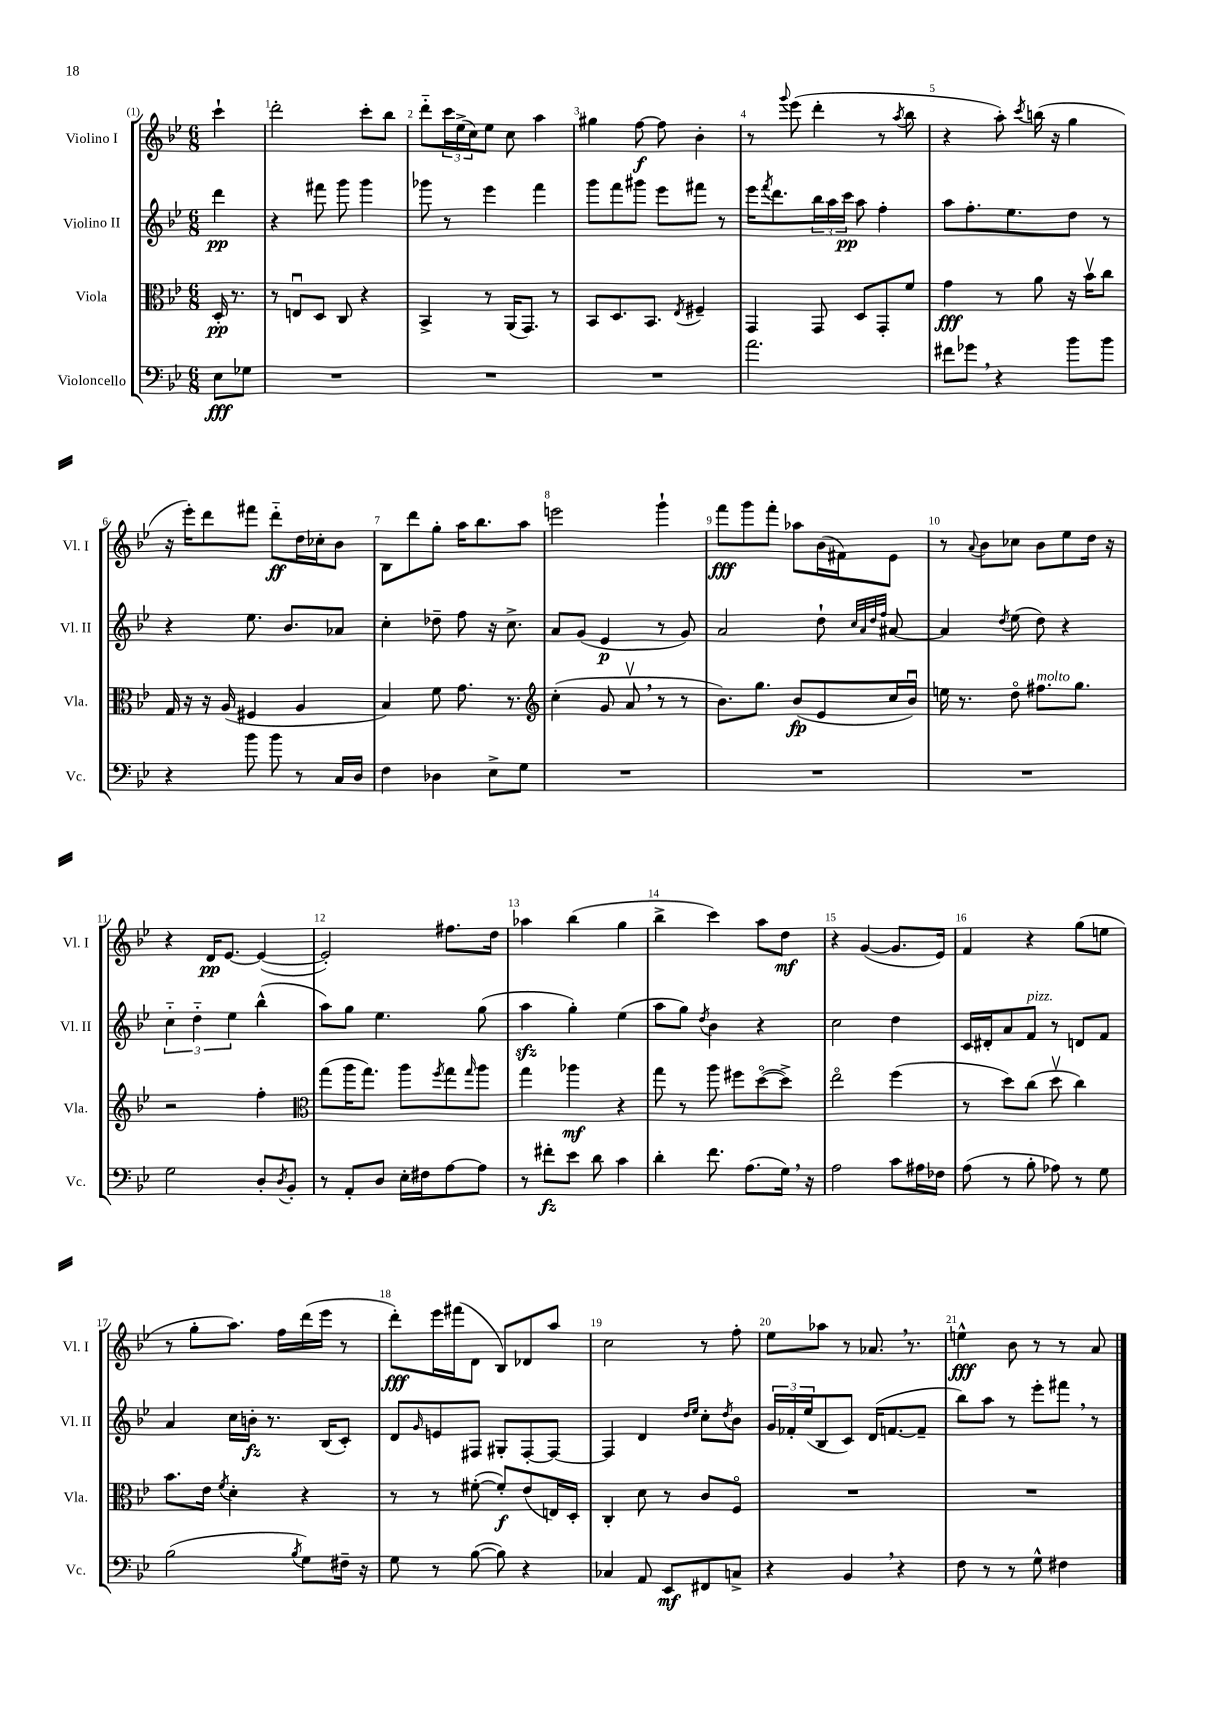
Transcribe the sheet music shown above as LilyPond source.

<<
\new StaffGroup <<
\new Staff = "s0" \with { instrumentName = "Violino I" shortInstrumentName = "Vl. I" } {
    \clef treble \key bes \major \numericTimeSignature \time 6/8 \partial 4
    c'''4-! |
    d'''2-. c'''8-. bes''8 |
    d'''8-_ \tuplet 3/2 { c'''16 ees''16->( c''16) } ees''8 c''8 a''4 |
    gis''4 f''8~\f f''8 bes'4-. |
    r8 \appoggiatura { g'''8 } ees'''8( d'''4-. r8 \acciaccatura { a''8 } bes''8 |
    r4 a''8-.) \acciaccatura { c'''8 } b''16( r16 g''4 |
    r16 ees'''16-.) d'''8 fis'''8 d'''8-_\ff d''16 ces''16-. bes'8 |
    bes8 d'''8 g''8-. a''16 bes''8. a''8 |
    e'''2 g'''4-! |
    f'''8\fff g'''8 f'''8-. aes''8 bes'16( fis'16) ees'8 |
    r8 \appoggiatura { a'8 } bes'8 ces''8 bes'8 ees''8 d''16 r16 |
    r4 d'16\pp ees'8.~ ees'4~( |
    ees'2-.) fis''8. d''16 |
    aes''4 bes''4( g''4 |
    bes''4-> c'''4) a''8 d''8\mf |
    r4 g'4~( g'8. ees'16) |
    f'4 r4 g''8( e''8 |
    r8 g''8-. a''8.) f''16 d'''16( ees'''16 r8 |
    d'''8-.\fff) ees'''16 fis'''16( d'8 bes8) des'8 a''8 |
    c''2 r8 f''8-. |
    ees''8 aes''8 r8 aes'8. \breathe r8. |
    e''4-^\fff bes'8 r8 r8 a'8 \bar "|." |
}
\new Staff = "s1" \with { instrumentName = "Violino II" shortInstrumentName = "Vl. II" } {
    \clef treble \key bes \major \numericTimeSignature \time 6/8 \partial 4
    d'''4\pp |
    r4 fis'''8 g'''8 g'''4 |
    ges'''8 r8 ees'''4 f'''4 |
    g'''8 f'''8 gis'''8 ees'''8 fis'''8 r8 |
    ees'''16 \acciaccatura { f'''8 } d'''8. \tuplet 3/2 { bes''16 a''16 c'''16\pp } a''8 f''4-. |
    a''8 f''8.-. ees''8. d''8 r8 |
    r4 ees''8. bes'8. aes'8 |
    c''4-. des''8-- f''8 r16 c''8.-> |
    a'8 g'8( ees'4\p r8 g'8) |
    a'2 d''8-! \grace { c''32 a'32 d''32 f''32 } ais'8~ |
    ais'4 \acciaccatura { d''8 } ees''8( d''8) r4 |
    \tuplet 3/2 { c''4-_ d''4-_ ees''4 } bes''4-^( |
    a''8) g''8 ees''4. g''8( |
    a''4\sfz g''4-.) ees''4( |
    a''8 g''8) \acciaccatura { d''8 } bes'4 r4 |
    c''2 d''4 |
    c'16 dis'16-. a'8 f'8^\markup { \italic "pizz." } r8 d'8 f'8 |
    a'4 c''16 b'16-.\fz r8. bes16( c'8-.) |
    d'8 \grace { g'16 } e'8 fis8 gis8-. fis8~-. fis8~ |
    fis4 d'4 \grace { d''16 ees''16 } c''8-. \acciaccatura { d''8 } bes'8 |
    \tuplet 3/2 { g'16 fes'16-. ees''16( } bes8 c'8) d'16( f'8.~ f'8-- |
    bes''8) a''8 r8 ees'''8-. fis'''8 \breathe r8 \bar "|." |
}
\new Staff = "s2" \with { instrumentName = "Viola" shortInstrumentName = "Vla." } {
    \clef alto \key bes \major \numericTimeSignature \time 6/8 \partial 4
    d16-.\pp r8. |
    r8 e8\downbow d8 c8 r4 |
    bes,4-> r8 a,16( g,8.) r8 |
    bes,8 d8. bes,8. \acciaccatura { ees8 } fis4-- |
    g,4 g,8 d8 g,8-. f'8 |
    g'4\fff r8 a'8 r16 bes'16\upbow c''8 |
    g16 r16 r16 a16( fis4 a4 |
    bes4) f'8 g'8. r8. |
    \clef treble c''4-.( g'8 a'8\upbow \breathe r8 r8 |
    bes'8.) g''8. bes'8\fp( ees'8 c''16 bes'16\downbow) |
    e''16 r8. d''8\flageolet fis''8.^\markup { \italic "molto" } g''8. |
    r2 f''4-. |
    \clef alto g''8( a''16 g''8.) a''8 \acciaccatura { f''8 } g''8 \grace { g''16 } a''8 |
    g''4 aes''4\mf r4 |
    g''8 r8 a''8 fis''8 d''8~\flageolet( d''8->) |
    ees''2\flageolet f''4( |
    r8 d''8) c''8( d''8\upbow c''4) |
    bes'8. ees'16 \acciaccatura { f'8 } d'4-. r4 |
    r8 r8 fis'8~-.( fis'8-.\f) ees'8( e16) d16-. |
    c4-. d'8 r8 c'8 f8\flageolet |
    R2. |
    R2. \bar "|." |
}
\new Staff = "s3" \with { instrumentName = "Violoncello" shortInstrumentName = "Vc." } {
    \clef bass \key bes \major \numericTimeSignature \time 6/8 \partial 4
    ees8\fff ges8 |
    R2. |
    R2. |
    R2. |
    a'2. |
    fis'8 ges'8 \breathe r4 bes'8 bes'8 |
    r4 bes'8 bes'8 r8 c16 d16 |
    f4 des4 ees8-> g8 |
    R2. |
    R2. |
    R2. |
    g2 d8-. \acciaccatura { d8 } bes,8-. |
    r8 a,8-. d8 ees16-. fis16 a8~ a8 |
    r8 fis'8-.\fz ees'8 d'8 c'4 |
    d'4-. f'8. a8.( g16) \breathe r16 |
    a2 c'8 ais16 fes16 |
    a8( r8 bes8-. aes8) r8 g8 |
    bes2( \acciaccatura { bes8 } g8) fis16-- r16 |
    g8 r8 bes8~( bes8) r4 |
    ces4 a,8 ees,8\mf fis,8 c8-> |
    r4 bes,4 \breathe r4 |
    f8 r8 r8 g8-^ fis4 \bar "|." |
}
>>
>>
\layout { \context { \Score \override BarNumber.break-visibility = ##(#f #t #t) barNumberVisibility = #all-bar-numbers-visible } }
